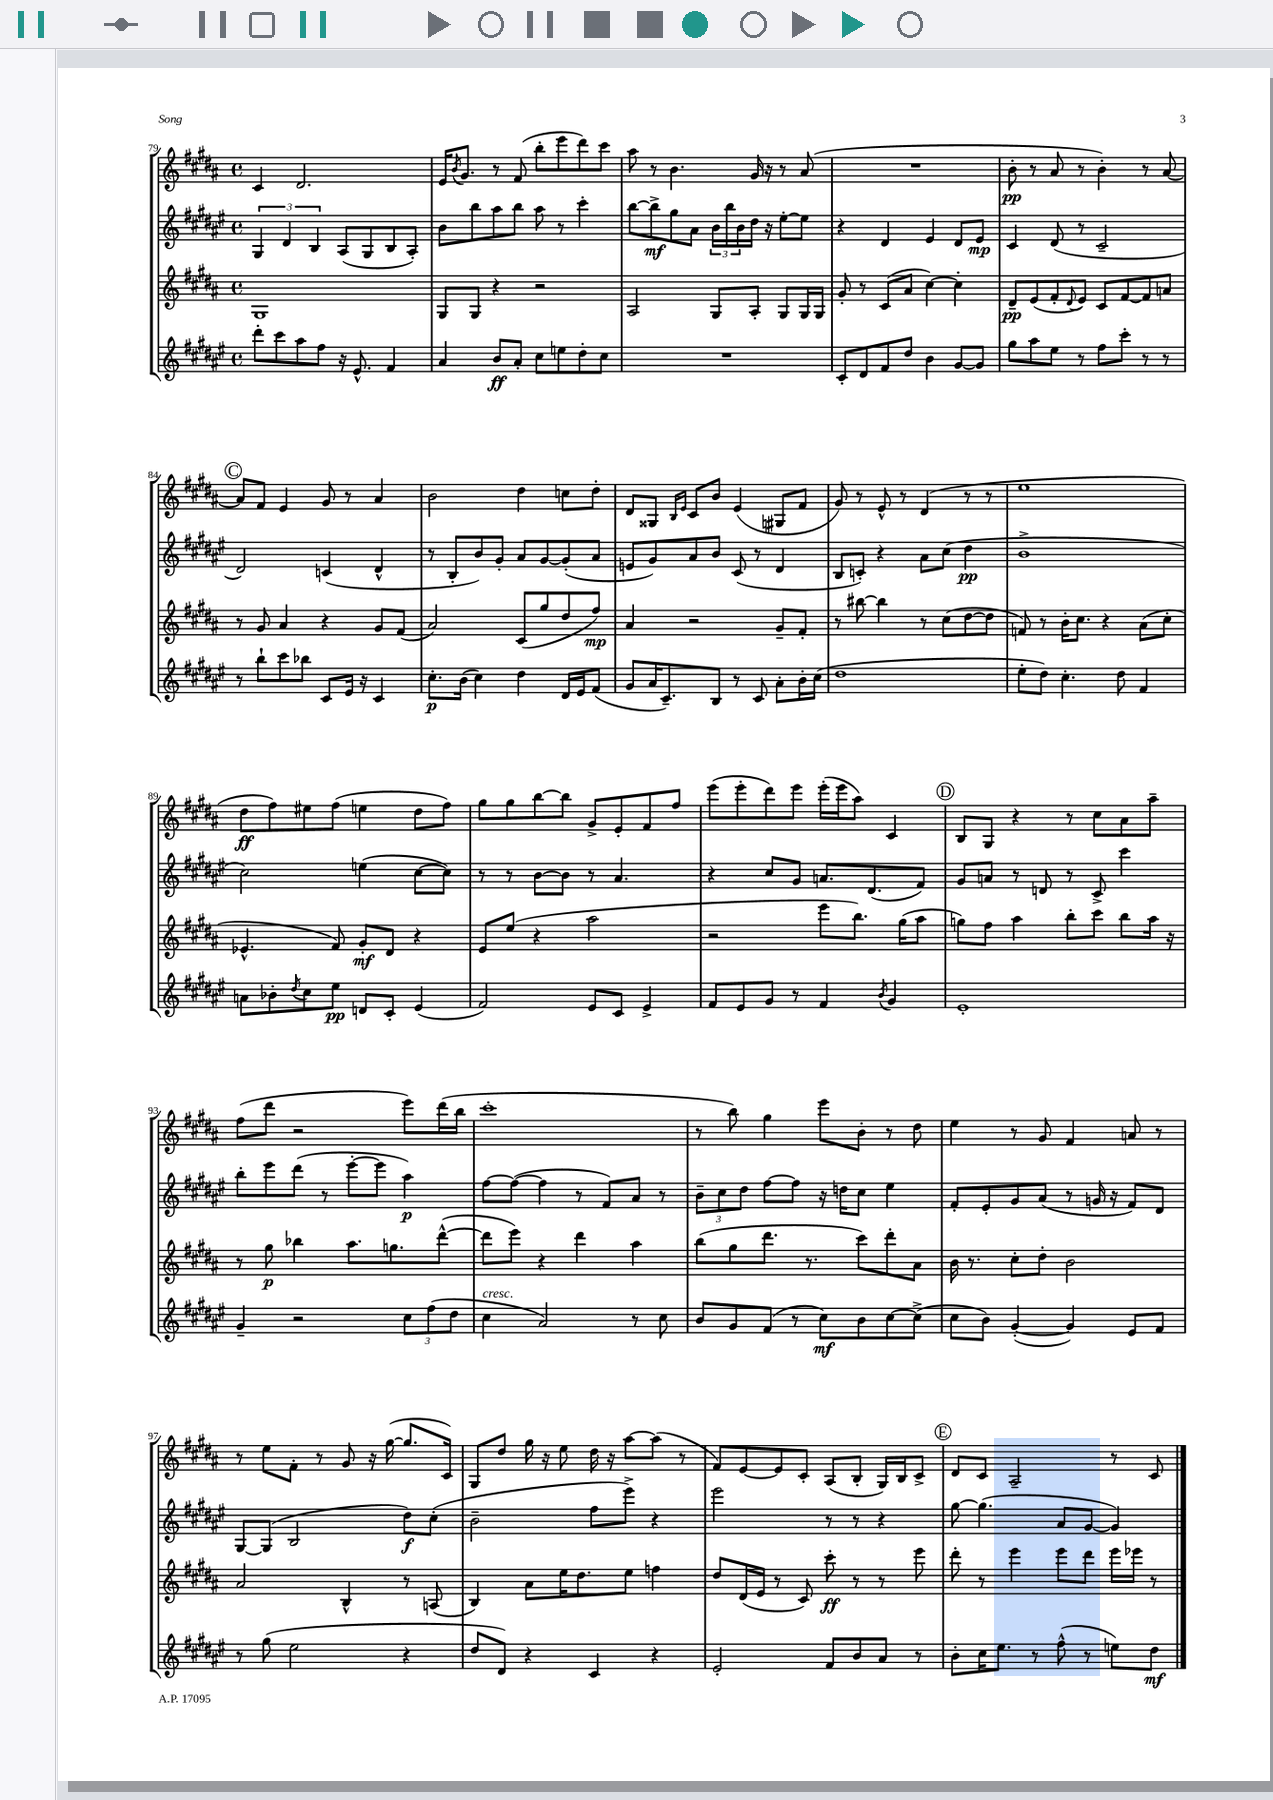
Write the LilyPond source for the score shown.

<<
\new StaffGroup <<
\new Staff = "s0" {
    \clef treble \key b \major \defaultTimeSignature \time 4/4
    cis'4 dis'2. |
    e'16 \acciaccatura { b'8 } gis'8. r8 fis'8( b''8-. e'''8 dis'''8) cis'''8 |
    ais''8 r8 b'4. gis'16 r16 r8 ais'8( |
    R1 |
    b'8-.\pp r8 ais'8 r8 b'4-.) r8 ais'8~ |
    \mark \markup { \circle "C" } ais'8 fis'8 e'4 gis'8 r8 ais'4 |
    b'2 dis''4 c''8 dis''8-. |
    dis'8 gisis8 \grace { b16 e'16 } cis'8 b'8 e'4( gis8 fis'8 |
    gis'8) r8 e'8-^ r8 dis'4( r8 r8 |
    e''1 |
    dis''8\ff fis''8) eis''8 fis''8( e''4 dis''8 fis''8) |
    gis''8 gis''8 b''8~ b''8 gis'8-> e'8-. fis'8 fis''8 |
    e'''8( e'''8-. dis'''8) e'''8 e'''16-.( e'''16 ais''8) cis'4 |
    \mark \markup { \circle "D" } b8 gis8 r4 r8 cis''8 ais'8 ais''8-- |
    fis''8( dis'''8 r2 e'''8) dis'''16( b''16 |
    cis'''1-. |
    r8 b''8) gis''4 e'''8 b'8-. r8 dis''8 |
    e''4 r8 gis'8 fis'4 a'8 r8 |
    r8 e''8 fis'8-. r8 gis'8 r16 gis''16~( gis''8. cis'16) |
    gis8 dis''8 gis''16 r16 e''8 dis''16 r16 ais''8~ ais''8( r8 |
    fis'8) e'8~ e'8 cis'8-. ais8( b8-. gis16) b16 cis'8-> |
    \mark \markup { \circle "E" } dis'8 cis'8 ais2-- r8 cis'8 \bar "|." |
}
\new Staff = "s1" {
    \clef treble \key fis \major \defaultTimeSignature \time 4/4
    \tuplet 3/2 { gis4 dis'4 b4 } ais8( gis8 b8 ais8-.) |
    b'8 b''8 ais''8 b''8 ais''8 r8 cis'''4-. |
    b''8~ b''8->\mf gis''8 ais'8 \tuplet 3/2 { b'16 b''16 b'16 } dis''16 r16 eis''8~-. eis''8 |
    r4 dis'4 eis'4 dis'8 eis'8\mp |
    cis'4 dis'8( r8 cis'2-- |
    \mark \markup { \circle "C" } dis'2) c'4( dis'4-^ |
    r8 b8-. b'8) gis'8-. ais'8 gis'8~ gis'8-.( ais'8 |
    e'8 gis'8) ais'8 b'8 cis'8( r8 dis'4 |
    b8 c'8-.) r4 ais'8 cis''8( dis''4\pp |
    b'1-> |
    cis''2) e''4( cis''8~ cis''8) |
    r8 r8 b'8~ b'8 r8 ais'4. |
    r4 cis''8 gis'8 a'8. dis'8.( fis'8) |
    \mark \markup { \circle "D" } gis'8 a'8 r8 d'8 r8 cis'8-> cis'''4 |
    b''8-. eis'''8 dis'''8( r8 eis'''8~-. eis'''8 ais''4\p) |
    fis''8~ fis''8~( fis''4 r8 fis'8) ais'8 r8 |
    \tuplet 3/2 { b'8-- cis''8 dis''8 } fis''8~ fis''8 r16 d''16 cis''8 eis''4 |
    fis'8-. eis'8-. gis'8 ais'8( r8 g'16 r16 fis'8) dis'8 |
    gis8~ gis8( b2 dis''8\f) cis''8-.( |
    b'2-- fis''8 eis'''8->) r4 |
    eis'''2 r8 r8 r4 |
    \mark \markup { \circle "E" } gis''8~ gis''4.( ais'8 gis'8~ gis'4) \bar "|." |
}
\new Staff = "s2" {
    \clef treble \key b \major \defaultTimeSignature \time 4/4
    gis1 |
    gis8 gis8 r4 r2 |
    ais2 gis8 ais8-. gis8 gis16 gis16 |
    gis'8-. r8 cis'8( ais'8 cis''4~) cis''4-. |
    dis'8--\pp e'8( fis'8-. \appoggiatura { dis'8 } e'8) cis'8 fis'8~ fis'8 a'8 |
    \mark \markup { \circle "C" } r8 gis'8 ais'4 r4 gis'8 fis'8( |
    ais'2) cis'8( gis''8 dis''8 fis''8\mp) |
    ais'4 r2 gis'8-- fis'8-. |
    r8 bis''8~ bis''4 r8 cis''8( dis''8~ dis''8 |
    f'8) r8 b'16-. cis''8. r4 ais'8( cis''8-. |
    ees'4.-^ fis'8) gis'8-.\mf dis'8 r4 |
    e'8 e''8( r4 ais''2 |
    r2 e'''8 b''8.) gis''16( ais''8 |
    \mark \markup { \circle "D" } g''8) fis''8 ais''4 b''8-. cis'''8 b''8 ais''16 r16 |
    r8 gis''8\p bes''4 ais''8. g''8. dis'''8~-^( |
    dis'''8 e'''8) r4 dis'''4 ais''4 |
    b''8( gis''8 dis'''8. r8. cis'''8) dis'''8-. ais'8 |
    b'16 r8. cis''8-. dis''8-. b'2 |
    ais'2 b4-^ r8 a8( |
    b4) ais'8 e''16 dis''8. e''8 f''4 |
    dis''8 dis'16( e'16 r8 cis'8) cis'''8-.\ff r8 r8 e'''8 |
    \mark \markup { \circle "E" } dis'''8-. r8 e'''4 e'''8 dis'''8 e'''16 ees'''16 r8 \bar "|." |
}
\new Staff = "s3" {
    \clef treble \key fis \major \defaultTimeSignature \time 4/4
    dis'''8-. cis'''8 ais''8 fis''8 r16 eis'8.-^ fis'4 |
    ais'4 b'8\ff ais'8-. cis''8 e''8 dis''8-. cis''8 |
    R1 |
    cis'8-. dis'8 fis'8 dis''8 b'4 gis'8~ gis'8 |
    gis''8 ais''8 eis''8 r8 fis''8 cis'''8-. r8 r8 |
    \mark \markup { \circle "C" } r8 b''8-! cis'''8 bes''8 cis'8 eis'16 r16 cis'4 |
    cis''8.-.\p b'16( cis''4) dis''4 dis'16 eis'16 fis'8( |
    gis'8 ais'16 cis'8.--) b8 r8 cis'8 ais'8-. b'16-. cis''16( |
    dis''1 |
    eis''8-. dis''8) cis''4.-. dis''8 fis'4 |
    a'8 bes'8-. \acciaccatura { dis''8 } cis''8 eis''8\pp d'8 cis'8-. eis'4( |
    fis'2) eis'8 cis'8 eis'4-> |
    fis'8 eis'8 gis'8 r8 fis'4 \acciaccatura { b'8 } gis'4 |
    \mark \markup { \circle "D" } eis'1-. |
    gis'4-- r2 \tuplet 3/2 { cis''8 fis''8( dis''8 } |
    cis''4^\markup { \italic "cresc." } ais'2) r8 cis''8 |
    b'8 gis'8 fis'8( r8 cis''8\mf) b'8 cis''8~ cis''8->( |
    cis''8 b'8) gis'4~-.( gis'4) eis'8 fis'8 |
    r8 gis''8( eis''2 r4 |
    dis''8 dis'8) r4 cis'4 r4 |
    eis'2-. fis'8 b'8 ais'8 r8 |
    \mark \markup { \circle "E" } b'8-. cis''16 eis''8. r8 fis''8-^( r8 e''8) dis''8\mf \bar "|." |
}
>>
>>
\layout { \context { \Score currentBarNumber = #79 } }
